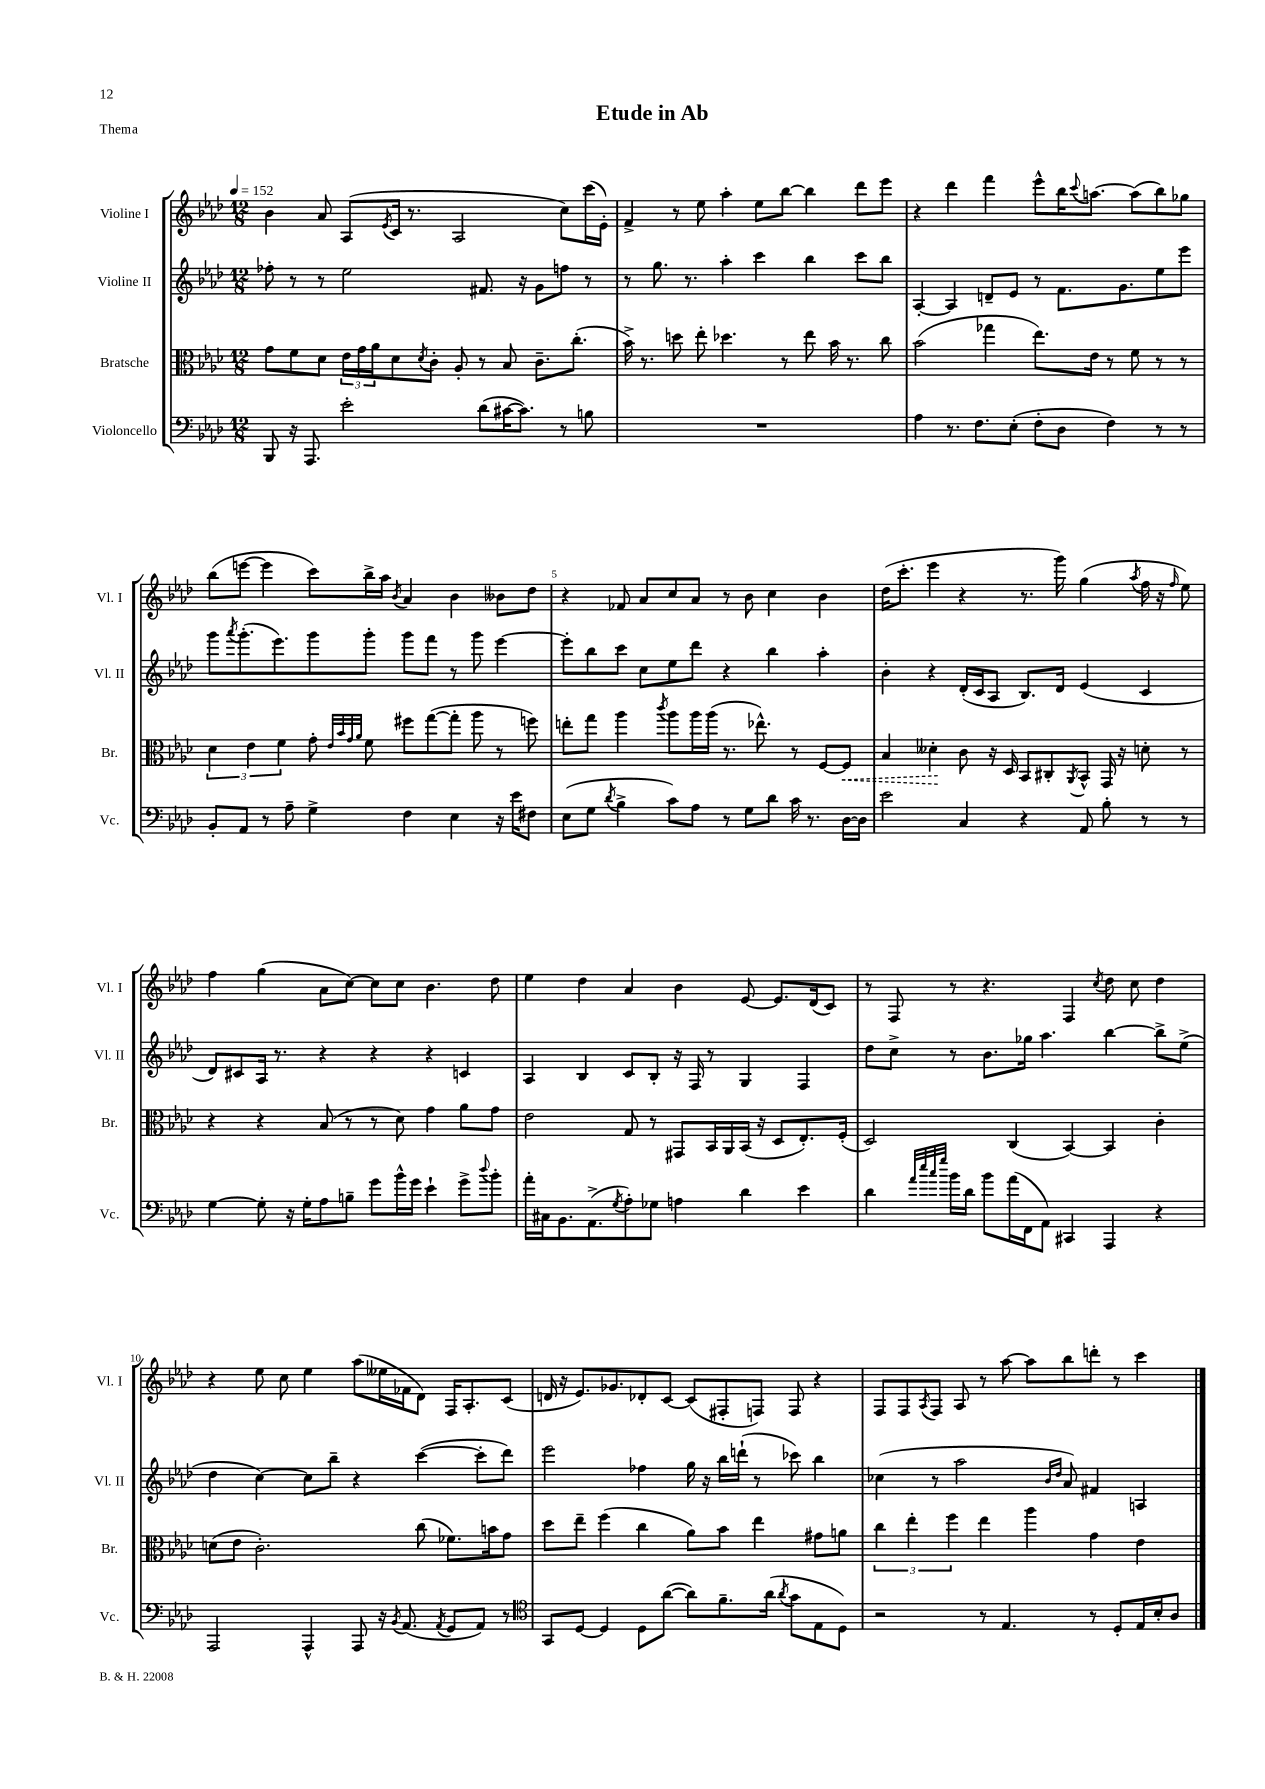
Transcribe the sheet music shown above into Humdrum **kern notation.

**kern	**kern	**kern	**kern
*staff4	*staff3	*staff2	*staff1
*clefF4	*clefC3	*clefG2	*clefG2
*k[b-e-a-d-]	*k[b-e-a-d-]	*k[b-e-a-d-]	*k[b-e-a-d-]
*M12/8	*M12/8	*M12/8	*M12/8
*MM152	*MM152	*MM152	*MM152
8BBB-	8g	8ff-'	4b-
16r	8f	8r	.
8.AAA-	.	.	.
.	8d-	8r	8a-
2e-'	24e-	2ee-	(8A-
.	24g	.	.
.	24a-	.	.
.	.	.	8qe-
.	8d-	.	16c
.	.	.	8.r
.	8qd-	.	.
.	8c'	.	.
.	8A-'	.	2A-
(8d-	8r	8.f#	.
[16c#	8B-	.	.
8.c#])	.	16r	.
.	8.c~	8g	.
8r	.	8ff	8cc)
.	(8.cc'	.	.
8B	.	8r	(16ccc
.	.	.	16e-')
=	=	=	=
1.r	16b-^)	8r	4f^
.	8.r	.	.
.	.	8.gg	.
.	8dd	.	8r
.	.	8.r	.
.	8ee-'	.	8ee-
.	4.dd-	4aa-'	4aa-'
.	.	4ccc	8ee-
.	8r	.	[8bb-
.	8ee-	4bb-	4bb-]
.	16b-	.	.
.	8.r	.	.
.	.	8ccc	8ddd-
.	8cc	8bb-	8eee-
=	=	=	=
4A-	(2b-	[4A-'	4r
8.r	.	4A-]	4ddd-
8.F	.	.	.
.	4gg-	8d~	4fff
(8E-'	.	8e-	.
8F'	8.ee-)	8r	8eee-^^
8D-	.	8.f	16bb-
.	.	.	8qqccc
.	16e-	.	[8.aa
4F)	8r	.	.
.	.	8.g	.
.	8f	.	(8aa]
8r	8r	8ee-	8bb-)
8r	8r	8eee-	8gg-
=	=	=	=
8BB-'	6d-	8ggg	(8bb-
.	.	8qaaa-	.
8AA-	.	(8.ggg'	[8eee
.	6e-	.	.
8r	.	.	4eee]
.	.	8.eee-)	.
.	6f	.	.
8A-~	.	.	.
4G^	8g'	8ggg	8ccc)
.	32qqe-	.	.
.	32qqb-	.	.
.	32qqg	.	.
.	32qqa-	.	.
.	8f	8ggg'	16bb-^
.	.	.	16aa-
.	.	.	8qb-
4F	8ff#	8ggg	4a-
.	([8gg	8fff	.
4E-	8gg']	8r	4b-
.	8aa-	8ggg	.
16r	8r	[4eee-	8b--
16e-	.	.	.
8F#	8ff)	.	8dd-
=	=	=	=
(8E-	8ee'	8eee-']	4r
8G	8gg	8bb-	.
8qd-	.	.	.
4B-^	4aa-	8ccc	8f-
.	.	8cc	8a-
.	8qccc	.	.
8c)	8aa-	8ee-	8cc
8A-	16aa-	8ddd-	8a-
.	(16aa-	.	.
8r	8.r	4r	8r
8G	.	.	8b-
.	8.ee-^^)	.	.
8d-	.	4bb-	4cc
16c	8r	.	.
8.r	.	.	.
.	[8F	4aa-'	4b-
[16D-	8F]	.	.
16D-]	.	.	.
=	=	=	=
2e-	4B-	4b-'	(16dd-
.	.	.	8.ccc'
.	4d--'	4r	4eee-
4C	8c	(16d-'	4r
.	.	16c	.
.	16r	8A-	.
.	16D-	.	.
4r	8BB-	8.B-)	8.r
.	8C#'	.	.
.	.	16d-	16ggg)
.	8qAA-	.	.
8AA-	8BB-^^	(4e-	(4gg
8B-'	16GG	.	.
.	16r	.	.
.	.	.	8qaa-
8r	8d'	4c	16ff
.	.	.	16r
.	.	.	16qqff
8r	8r	.	8ee-)
=	=	=	=
[4G	4r	8d-)	4ff
.	.	8c#	.
8G']	4r	16A-	(4gg
.	.	8.r	.
16r	.	.	.
16G'	.	.	.
8A-	(8B-	4r	8a-
8B~	8r	.	[8cc)
8g	8r	4r	8cc]
16b-^^	8d-)	.	8cc
16g	.	.	.
4e-`	4g	4r	4.b-
8g^	8a-	4c	.
8qqdd-	.	.	.
8b-'	8g	.	8dd-
=	=	=	=
16a-'	2e-	4A-	4ee-
16C#	.	.	.
8.BB-	.	.	.
.	.	4B-	4dd-
(8.AA-^	.	.	.
8qG	.	.	.
8A-')	8G	8c	4a-
8G-	8r	8B-'	.
4A	8GG#	16r	4b-
.	.	16F	.
.	16BB-	8r	.
.	16AA-	.	.
4d-	(16BB-	4G	[8e-
.	16r	.	.
.	8D-	.	8.e-]
4e-	8.E-')	4F	.
.	.	.	(16d-
.	.	.	8c)
.	(16F'	.	.
=	=	=	=
4d-	2D-)	8dd-	8r
.	.	8cc^	8F
32qqa-	.	.	.
32qqee-	.	.	.
32qqcc	.	.	.
32qqgg	.	.	.
16b-	.	8r	8r
16d-	.	.	.
8b-	.	8.b-	4.r
(16a-	(4C	.	.
16FF	.	16gg-	.
8AA-)	.	4.aa-	.
4CC#	[4BB-)	.	4F
.	.	.	8qcc
4AAA-	4BB-]	[4bb-	8dd-
.	.	.	8cc
4r	4c'	8bb-^]	4dd-
.	.	(8ee-^	.
=	=	=	=
2AAA-	(8d	4dd-	4r
.	8e-	.	.
.	2.c')	[4cc)	8ee-
.	.	.	8cc
4AAA-^^	.	8cc]	4ee-
.	.	8bb-~	.
8AAA-	.	4r	(8aa-
16r	.	.	16ee--
8qBB-	.	.	.
(8.AA-	.	.	16f-
.	(8cc	([4ccc	8d-)
8qAA-	.	.	.
8GG	8.f-)	.	16F
.	.	.	8.A-'
8AA-)	.	8ccc']	.
.	16b	.	.
8r	8g	8ddd-)	(8c
=	=	=	=
*clefC4	*	*	*
8GG	8dd-	2eee-	16d
.	.	.	16r
[8D-	8ee-~	.	8.e-)
4D-]	(4ff	.	.
.	.	.	8.g-
8D-	4cc	4ff-	8d-'
([8a-	.	.	[8c
8a-])	8a-)	16gg	(8c]
.	.	16r	.
8.f~	8b-	16bb-	8F#'
.	.	(16ddd`	.
.	4ee-	8r	8F)
(16a-	.	.	.
8qa-	.	.	.
8g	.	8ccc-)	8F
8E-	8g#	4bb-	4r
8D-)	8a	.	.
=	=	=	=
2r	6cc	(4cc-	8F
.	.	.	8F
.	6ee-'	.	.
.	.	.	8qA-
.	.	8r	8F
.	6ff	.	.
.	.	2aa-	8A-
8r	4ee-	.	8r
4.E-	.	.	[8aa-
.	4aa-	.	8aa-]
.	.	16qqb-	.
.	.	16qqdd-	.
.	.	8a-)	8bb-
8r	4g	4f#	8ddd'
8D-'	.	.	8r
16E-	4e-	4A	4ccc
16B-'	.	.	.
8A-	.	.	.
==	==	==	==
*-	*-	*-	*-
